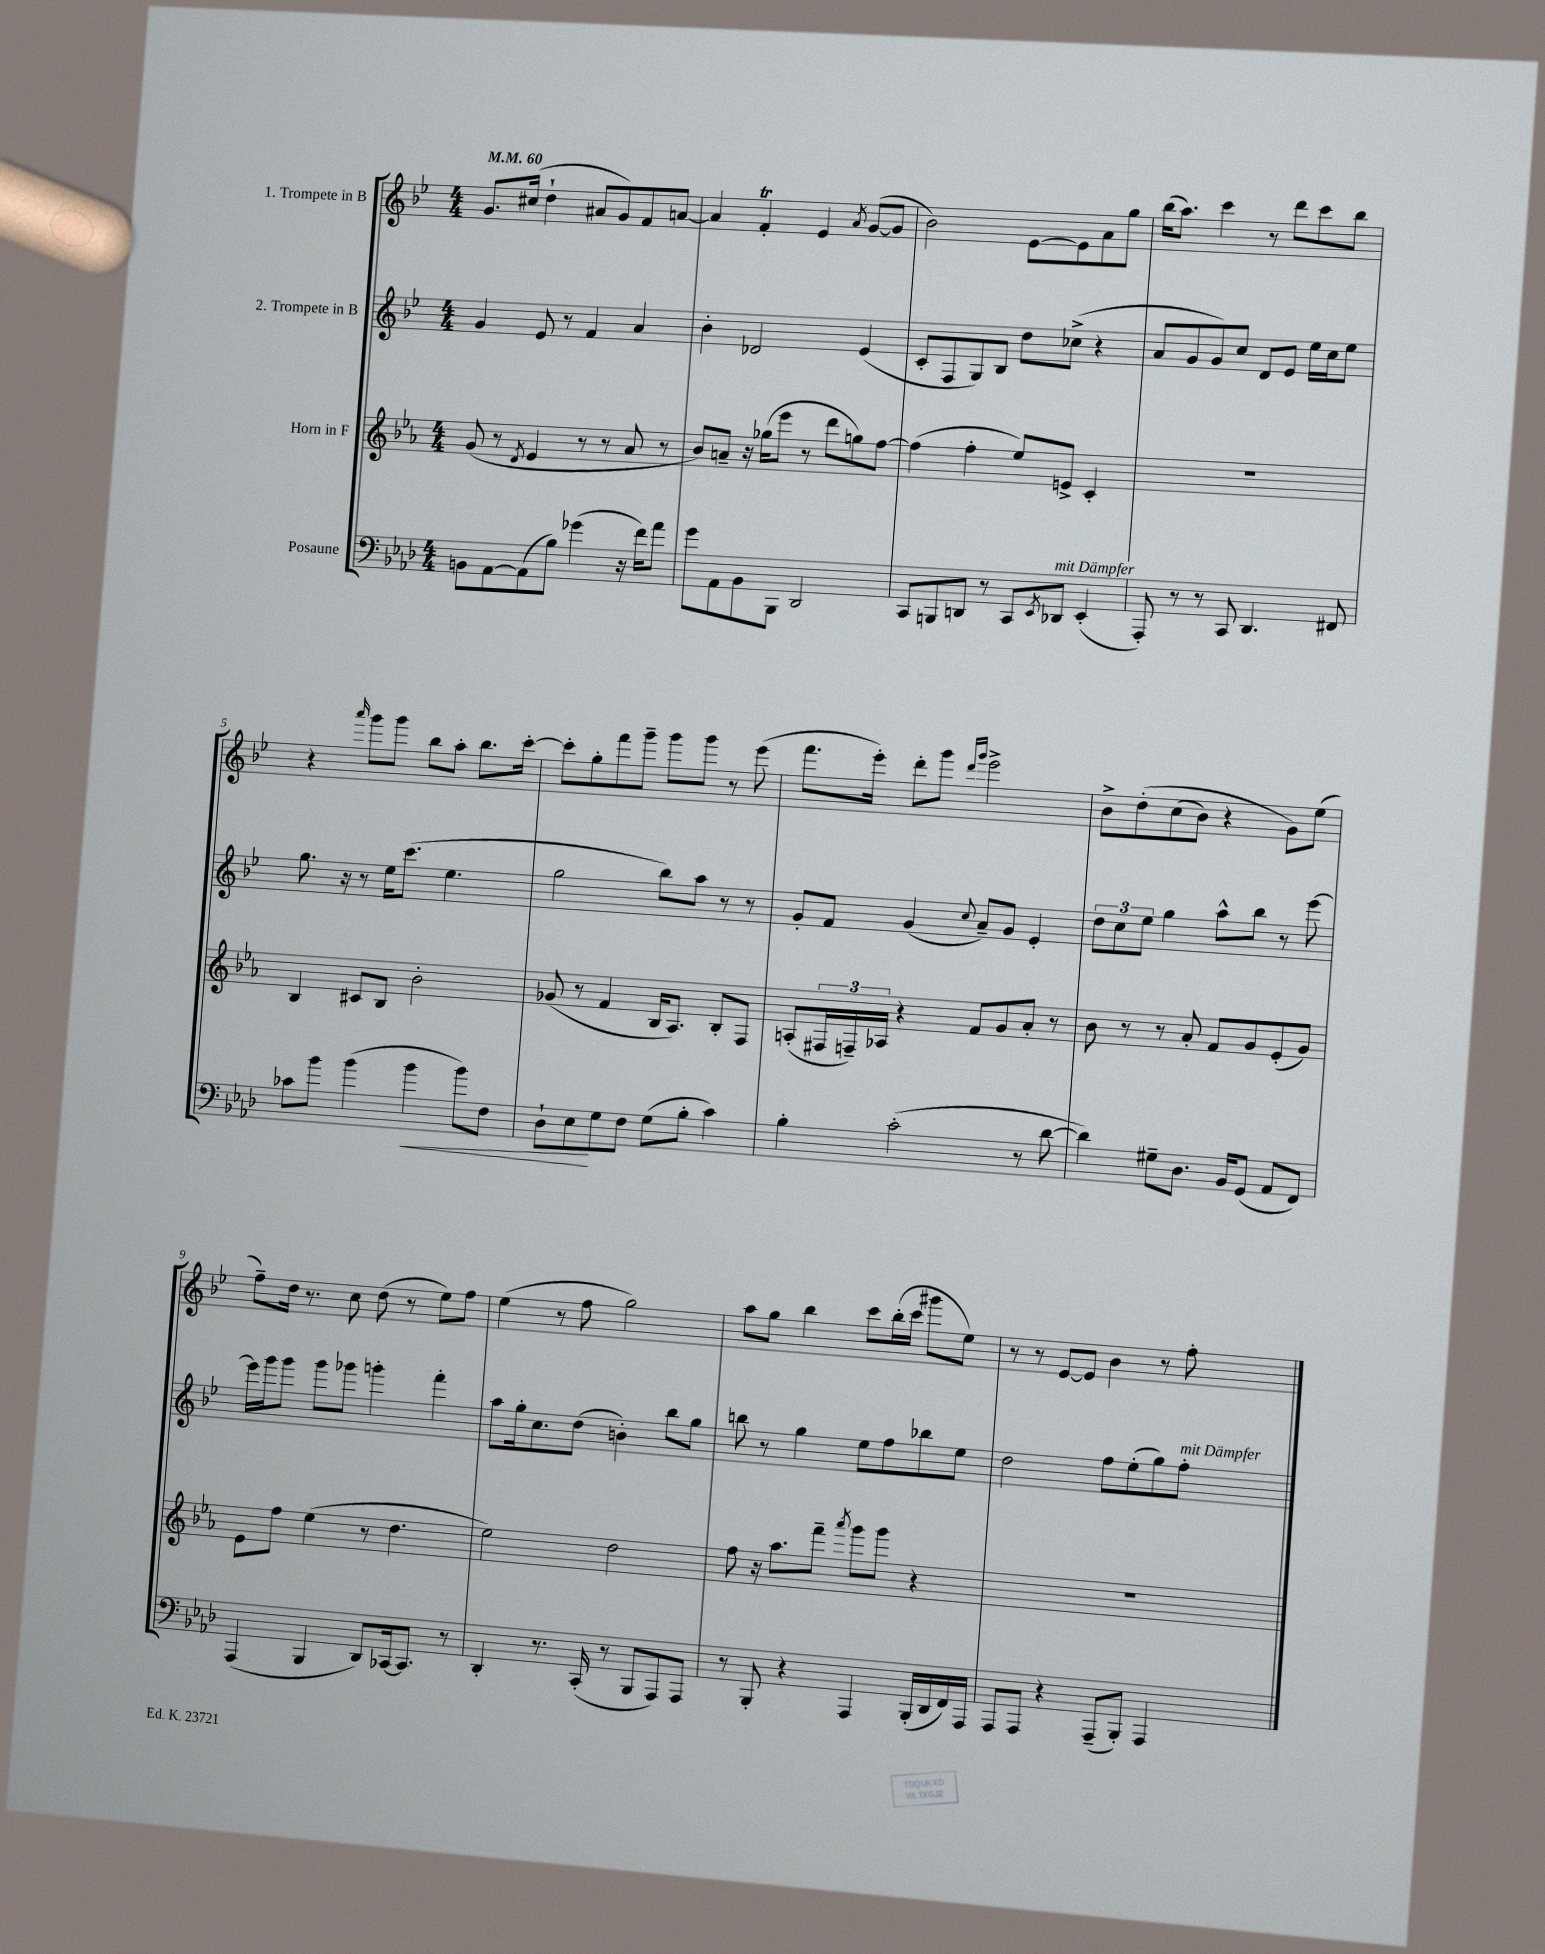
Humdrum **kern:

**kern	**kern	**kern	**kern
*staff4	*staff3	*staff2	*staff1
*clefF4	*clefG2	*clefG2	*clefG2
*k[b-e-a-d-]	*k[b-e-a-]	*k[b-e-]	*k[b-e-]
*M4/4	*M4/4	*M4/4	*M4/4
*MM60	*MM60	*MM60	*MM60
8BB	(8g	4g	8.g
[8AA-	8r	.	.
.	.	.	(16cc#
.	8qd	.	.
(8AA-]	4e-	8e-	4dd`
8B-)	.	8r	.
(4g-	8r	4f	8a#
.	8r	.	8g)
16r	8a-	4a	8f
16f)	.	.	.
8a-	8r	.	[8a
=	=	=	=
8g	8b-)	4b-'	4a]
8AA-	8a~	.	.
8BB-	16r	2d-	4f'
.	(16gg-	.	.
8BBB-	8eee-	.	.
2DD-	8r	.	4e-
.	8ddd	.	.
.	.	.	8qa
.	8gg)	(4e-	([8g
.	[8ff	.	8g]
=	=	=	=
8CC	(4ff]	8c'	2b-)
8BBB	.	8F	.
8DD	4ff'	8G)	.
8r	.	8B-	.
8CC	8ee-)	8dd	[8e-
8qEE-	.	.	.
8DD-	8e^	(8cc-^	8e-]
(4EE-'	4c'	4r	8a
.	.	.	8gg
=	=	=	=
8AAA-')	1r	8a	(16bb-
.	.	.	8.aa)
8r	.	8g	.
8r	.	8g)	4ccc
8CC	.	8cc	.
4.DD-	.	8d	8r
.	.	8e-	8ddd
.	.	16ee-	8ccc
.	.	16cc	.
8FF#	.	8ee-	8bb-
=	=	=	=
8c-	4B-	8.gg	4r
8b-	.	.	.
.	.	16r	.
.	.	.	16qqaaa
(4b-	8c#	8r	8ggg
.	8B-	16ee-	8ggg
.	.	(8.ccc	.
4b-	2b-'	.	8bb-
.	.	4.ee-	8aa'
8b-)	.	.	8.bb-
8F	.	.	.
.	.	.	[16ccc'
=	=	=	=
8D-`	(8g-	2gg	8ccc']
8E-	8r	.	8gg'
8G	4f	.	8fff
8F	.	.	8ggg~
(8G	16B-	8bb-)	8ggg
.	8.A-)	.	.
8B-'	.	8aa	8ggg
4c)	8B-'	8r	8r
.	8F	8r	(8eee-
=	=	=	=
4B-'	(8A'	8g'	8.fff
.	24F#	8f	.
.	24F~)	.	.
.	.	.	16eee-')
.	24A-	.	.
(2c'	4r	(4g	8ddd'
.	.	.	8ggg
.	.	.	16qqddd
.	.	8qqcc	16qqggg
.	8f	8a~)	2eee-^
.	8g	8g	.
8r	8a-'	4e-'	.
[8d-	8r	.	.
=	=	=	=
4d-])	8b-	12dd	8b-^
.	.	12cc	.
.	8r	.	&(8dd'
.	.	12ee-	.
8G#~	8r	4gg	(8cc
8.D-	8a-'	.	8b-)
.	8f	8aa^^	4r
16BB-	.	.	.
(8GG	8g	8bb-	.
8AA-	(8e-'	8r	8g&)
8FF)	8g)	[8eee-	(8ee-
=	=	=	=
(4AAA-	8e-	16eee-]	8ff~)
.	.	16ggg	.
.	8ff	8ggg	16dd
.	.	.	8.r
4BBB-	(4ee-	8ggg	.
.	.	8ggg-	8cc
8DD-)	8r	4ggg'	(8dd
[16CC-	4.dd	.	8r
8.CC-]	.	.	.
.	.	4fff'	8ee-)
8r	.	.	8ff
=	=	=	=
4DD-'	2ee-)	8aa	(4ee-
.	.	16gg'	.
.	.	8.cc	.
8.r	.	.	8r
.	.	(8dd	8ff
(16CC'	.	.	.
8r	2dd	4b')	2gg)
8BBB-	.	.	.
8AAA-)	.	8bb-	.
8AAA-	.	8gg	.
=	=	=	=
8r	8ff	8bb	8aa
8BBB-'	16r	8r	8gg
.	8.aa-	.	.
4r	.	4gg	4bb-
.	8fff~	.	.
.	8qaaa-	.	.
4AAA-	8ggg	8ee-	8ccc
.	8ggg	8ff	(16bb-'
.	.	.	16ccc
(16BBB-'	4r	8bb-	8ggg#
16DD-	.	.	.
16FF)	.	8ee-	8ee-)
16AAA-	.	.	.
=	=	=	=
8AAA-	1r	2dd	8r
8AAA-	.	.	8r
4r	.	.	[8e-
.	.	.	8e-]
(8AAA-~	.	8ff	4b-
8BBB-')	.	(8ee-'	.
4AAA-	.	8gg)	8r
.	.	8ff'	8ff'
==	==	==	==
*-	*-	*-	*-
